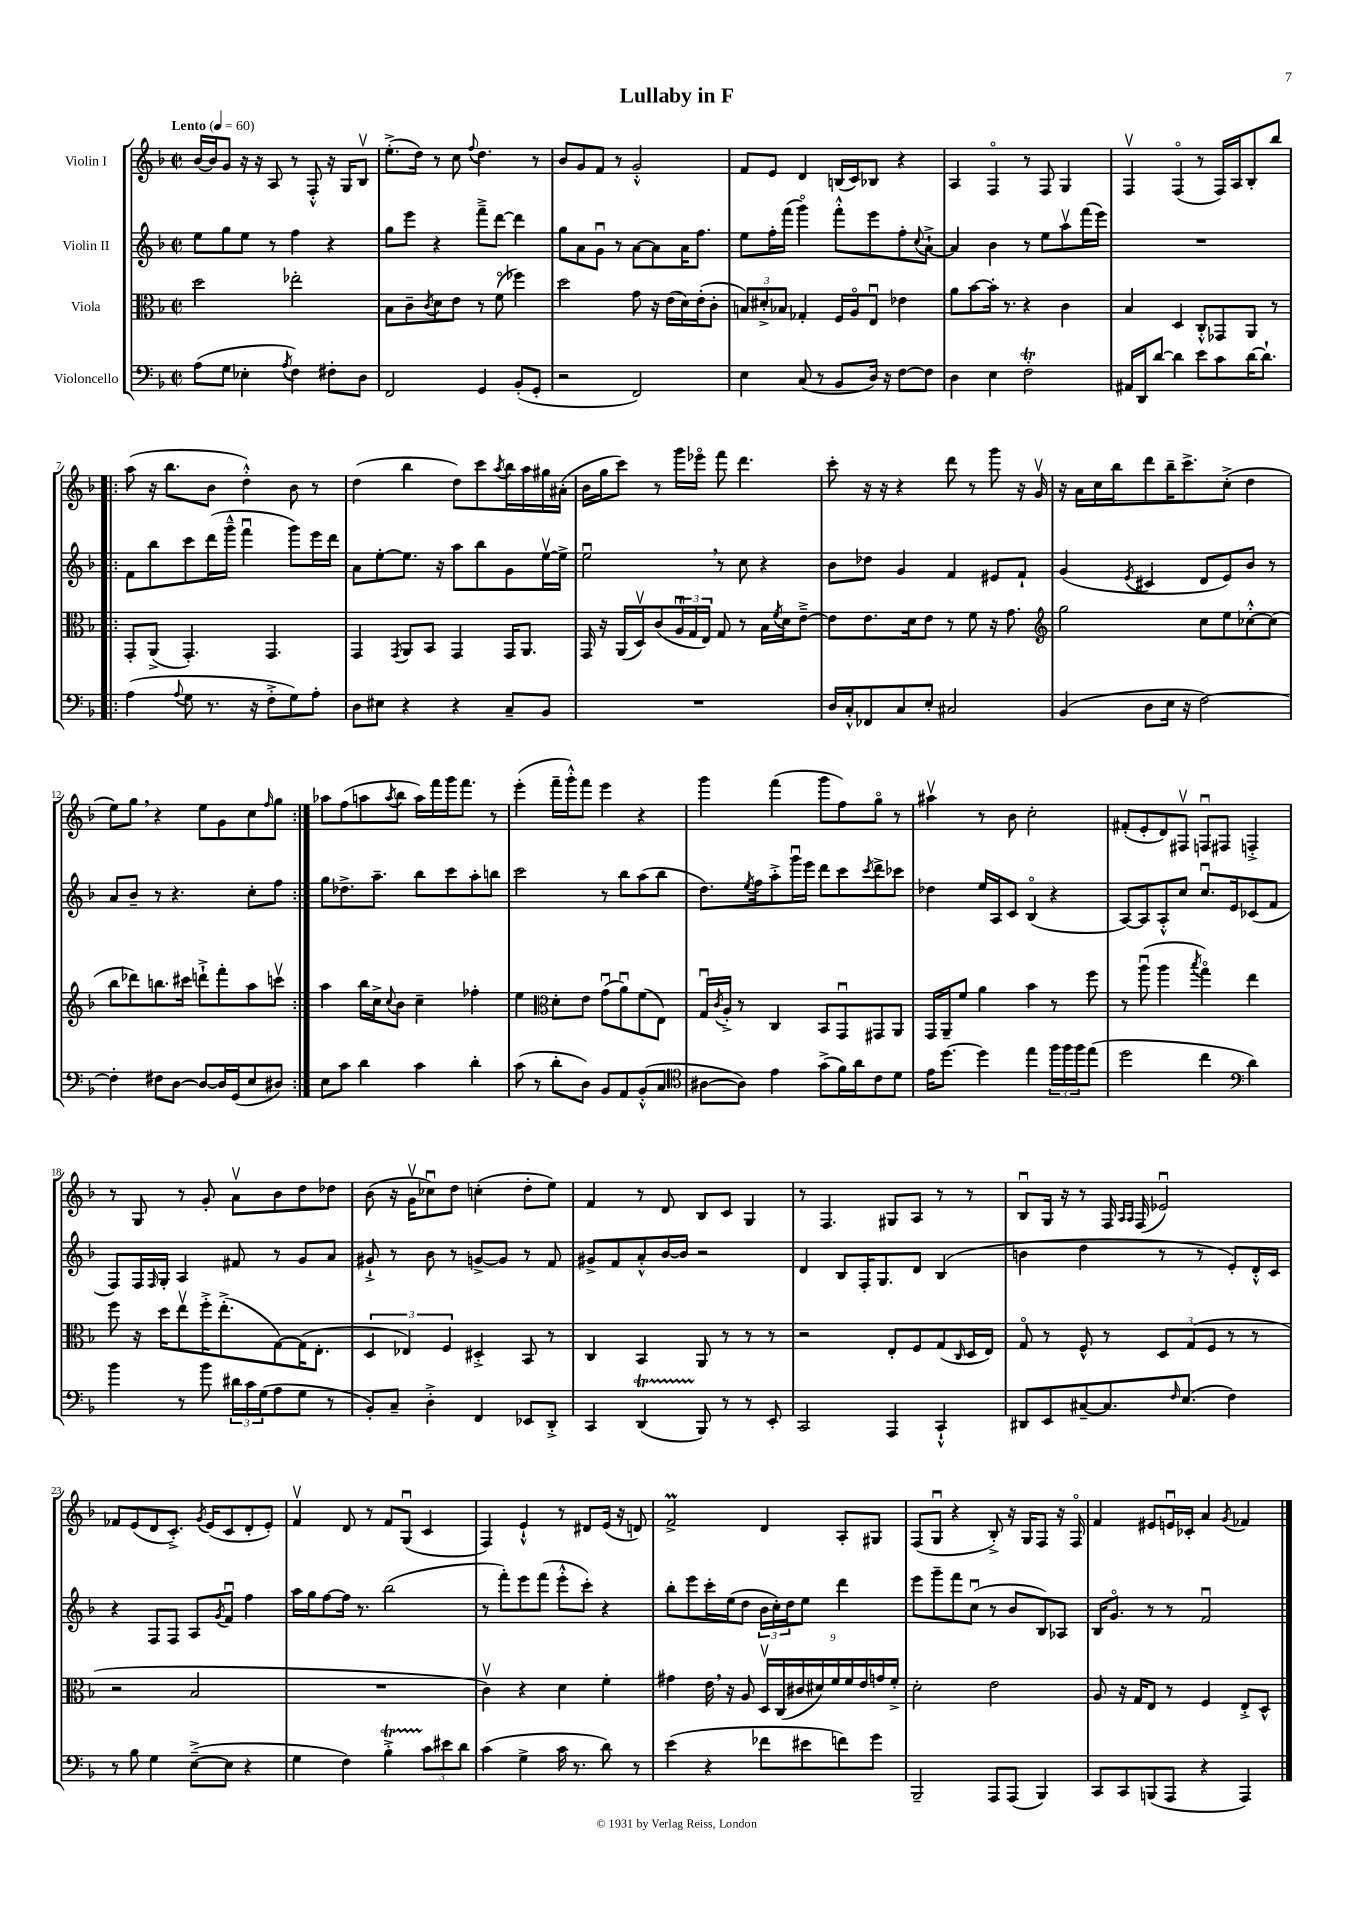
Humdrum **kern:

**kern	**kern	**kern	**kern
*part4	*part3	*part2	*part1
*staff4	*staff3	*staff2	*staff1
*I"Violoncello	*I"Viola	*I"Violin II	*I"Violin I
*clefF4	*clefC3	*clefG2	*clefG2
*k[b-]	*k[b-]	*k[b-]	*k[b-]
*M2/2	*M2/2	*M2/2	*M2/2
*met(c|)	*met(c|)	*met(c|)	*met(c|)
*MM60	*MM60	*MM60	*MM60
=1	=1	=1	=1
!	!	!	!LO:TX:a:B:t=Lento
(8A\L	2dd\	8ee\L	[16b-/LL
.	.	.	16b-/J]
8G\J	.	8gg\	8g/J
4E-X'\	.	8ee\J	16r
.	.	.	16r
.	.	8r	8A/
8qA/	.	.	.
4F\)	2ee-X'\	4ff\	8r
.	.	.	8F'^^/
8F#X'\L	.	4r	16r
.	.	.	16G/KL
8D\J	.	.	8B-v/J
=2	=2	=2	=2
2FF/	8B-\L	8gg\L	(8.ee'^\L
.	8c~\	8eee\J	.
.	.	.	16dd\Jk)
.	8qc/	.	.
.	8d\	4r	8r
.	8e\J	.	8cc\
.	.	.	8qqff/
4GG/	8r	8fff~^\L	4.dd\
.	(8f\	[8ddd\J	.
(8BB-'/L	4ff-X\)	4ddd\]	.
8GG'/J	.	.	8r
=3	=3	=3	=3
2r	2dd\	8gg\L	8b-/L
.	.	8a\	8g/
.	.	8gu\J	8f/J
.	.	8r	8r
2FF/)	8g\	[8a\L	2g'^^/
.	16r	8a\]	.
.	(16e\LL	.	.
.	16d\)	16a\K	.
.	(16e'\J	8.ff\J	.
.	8c'\J	.	.
=4	=4	=4	=4
4E\	12Bn/L)	8ee\L	8f/L
.	12d#X'^/	.	.
.	.	16ff'\L	8e/J
.	12B-X/J	.	.
.	.	(16fff\JJ	.
(8C/	4G-X'/	4ggg\)	4d/
8r	.	.	.
8BB-/L	16F/LL	8fff'^^\L	(16Bn/LL
.	16A/J	.	16c/J)
16D/Jk)	8Eu/J	8eee\	8B-X/J
16r	.	.	.
[8F\L	4e-X\	8ff'\	4r
.	.	8qqcc/	.
8F\J]	.	[8a`^\J	.
=5	=5	=5	=5
4D\	8a\L	4a/]	4A/
.	[8b-\	.	.
4E\	16b-'\Jk]	4b-\	4F/
.	8.r	.	.
2FT'\	4r	8r	8r
.	.	8ee\L	8F/
.	4c\	8aav\	4G/
.	.	(16fff\L	.
.	.	16eee\JJ)	.
=6	=6	=6	=6
16AA#X/LL	4B-/	1r	4Fv/
16DD/J	.	.	.
[8d/J	.	.	.
4d\]	4D/	.	(4F/
8e\L	8C'^^/L	.	8r
8c\	8GG-X/	.	16F/LL)
.	.	.	16A/J
[16d\K	8AA/J	.	8B-'/
8.d`\J]	.	.	.
.	8r	.	8bb-/J
!!LO:LB:g=z
=7!|:	=7!|:	=7!|:	=7!|:
(4A\	8GG'/L	8f\L	(8aa\
.	(8AA^/J	8bb-\	16r
.	.	.	8.bb-\L
8qqA/	.	.	.
8G\	4.GG'/)	8ccc\	.
8.r	.	(16ddd\L	8b-\J
.	.	16ggg~^^\JJ	.
.	.	4fffu\	4dd'^^\)
16r	.	.	.
8F'^\L	4.GG/	.	.
8G\)	.	8ggg\L)	8b-\
8A'\J	.	16eee\L	8r
.	.	16ddd\JJ	.
=8	=8	=8	=8
8D\L	4GG/	8a\L	(4dd\
8E#X\J	.	[8ee'\	.
.	8qGG/	.	.
4r	8AA/L	8.ee\J]	4bb-\
.	8BB-/J	.	.
.	.	16r	.
4r	4GG/	8aa\L	8dd\L)
.	.	8bb-\	8ccc\
.	.	.	8qaa/
8C~/L	16GG/KL	8g\	16bb-\L
.	8.AA/J	.	16aa\
8BB-/J	.	[16eev\L	16gg#X\
.	.	16ee^\JJ]	(16a#X'\JJ
=9	=9	=9	=9
1r	16GG/	2eeu,\	16b-\LL
.	16r	.	16gg\J
.	(16AA/LL	.	8ccc\J)
.	16Dv/J)	.	.
.	(8c/	.	8r
.	24Au/L	.	16ggg\LL
.	24G/	.	.
.	.	.	16eee-X\JJ
.	24E/JJ)	.	.
.	8G/	8r	8fff\
.	8r	8cc\	4.ddd\
.	16B-\LL	4r	.
.	8qf/	.	.
.	16d\J	.	.
.	[8e~^\J	.	.
=10	=10	=10	=10
16D/LL	8e\L]	8b-\L	8ccc'\
16C'^^/J	.	.	.
8FF-X/	8.e\	8dd-X\J	16r
.	.	.	16r
8C/	.	4g/	4r
.	16d\k	.	.
8E'/J	8e\J	.	.
2C#X/	8r	4f/	8ddd\
.	8f\	.	8r
.	16r	8e#X/L	8ggg\
.	8.g\	.	.
.	.	8f`/J	16r
.	.	.	16gv/
=11	=11	=11	=11
*	*clefG2	*	*
(4BB-/	2gg\	(4g/	16r
.	.	.	16a\LL
.	.	.	16cc\
.	.	.	16bb-\J
.	.	8qe/	.
8D\L	.	4c#X/	8ddd\
16E\Jk	.	.	16bb-~\K
16r	.	.	8.ccc^\
[2F\)	8cc\L	8d/L	.
.	8ee\	8e/)	(8cc'^\J
.	[8cc-X'^^\	8b-/J	4dd\
.	(8cc-\J]	8r	.
!!LO:LB:g=z
=12	=12	=12	=12
4F'\]	8bb-\L	8a/L	8ee\L)
.	8ddd-X\)	8b-~/J	8gg,\J
8F#X\L	8.bbn\	8r	4r
[8D\J	.	4.r	.
.	16ccc#X\Jk	.	.
8D/L_	8dddn`^\L	.	8ee\L
16D/L]	8fff'\	.	8g\
(16GG/J	.	.	.
8E/	8aa\	8cc'\L	8cc\
.	.	.	16qqff/
8D#X/J)	8cccnv\J	8ff\J	8gg\J
=13:|!	=13:|!	=13:|!	=13:|!
8E\L	4aa\	8gg\L	8aa-X\L
8c\J	.	8.dd-X^\	(8ff\
4d\	16bb-\LL	.	8aan\
.	16cc^\J	8.aa~\J	.
.	8qqcc/	.	8qaa/
.	8b-\J	.	8bb-\J
4c\	4cc~\	8bb-\L	16aa\LL)
.	.	.	16fff\
.	.	8ccc\	16ggg\J
.	.	.	8.fff\J
4d'\	4ff-X'\	8aa'\	.
.	.	8bbn\J	8r
=14	=14	=14	=14
(8c\	4ee\	2ccc\	(4eee'\
8r	.	.	.
*	*clefC3	*	*
8d'\L	8d'\L	.	16fff~\LL
.	.	.	16ggg'^^\J)
8D\J)	8e\J	.	8fff\J
8BB-/L	(8gu\L	8r	4eee\
8AA/	8au\)	8bb-\L	.
(8BB-'^^/	(8f\	(8aa\	4r
8C/J	8E\J)	8bb-\J	.
=15	=15	=15	=15
*clefC4	*	*	*
[8A#X\L	16Gu/LL	8.dd\L)	4ggg\
.	8qc/	.	.
.	16A'^/JJ	.	.
8A#\J])	8r	.	.
.	.	8qee/	.
.	.	16ff\k	.
4e\	4C/	8aa'^\	(4fff\
.	.	16gggu\L	.
.	.	16eee\JJ	.
(8g^\L	8BB-/L	8ddd\L	8ggg\L
16f\L)	8GGu/	8ccc\	8ff\)
16a\J	.	.	.
.	.	8qccc/	.
8c\	8GG#X/	8ddd^\	8gg\J
8d\J	8AA/J	8ccc-X\J	8r
=16	=16	=16	=16
16e\KL	16GG/LL	4dd-X\	4aa#Xv\
[8.dd\J	16AA~/J	.	.
.	8f/J	.	.
4dd\]	4a\	16ee/LL	8r
.	.	16A/J	.
.	.	8c/J	8b-\
4ee\	4b-\	(4B-/	2cc'\
24ff\LL	8r	4r	.
24ff\	.	.	.
24ff\J	.	.	.
(8ee\J	8ff\	.	.
=17	=17	=17	=17
2dd\	8r	[8A/L)	(8f#X'/L
.	(8aau\	8A/]	8e'/
.	4aa\	8A'^^/	8d/)
.	.	8cc/J	8F#Xv/J
.	8qbb-/	.	.
4cc\	4gg\)	8.ccu/L	8Fnu/L
.	.	.	8F#X/J
.	.	16e/k	.
*clefF4	*	*	*
4d\)	4ee\	(8c-X/	4Fn'^/
.	.	8f/J	.
!!LO:LB:g=z
=18	=18	=18	=18
4b-\	8ff\	8F/L)	8r
.	16r	16F/L	8G/
.	.	16qqF/	.
.	16dd\KL	16G'/JJ	.
8r	8eev\	4A/	8r
8b-\	16ff'^\K	.	8g'/
.	(8.ee'^\	.	.
24d#X\LL	.	8f#X/	8av\L
24c\	.	.	.
(24G\J	.	.	.
8A\	[8G\)	8r	8b-\
8G\J	(16G\K]	8g/L	8dd\
.	8.E'\J	.	.
8r	.	8a/J	8dd-X\J
=19	=19	=19	=19
8BB-'/L)	6D/	8g#X`^/	(8b-\
8C~/J	.	8r	16r
.	6E-X/)	.	.
.	.	.	16gv\KL
4D'^\	.	8b-\	8cc-Xu\)
.	6F/	.	.
.	.	8r	8dd\J
4FF/	4D#X'^/	[8gn^/L	(4ccn'\
.	.	8g/J]	.
8EE-X/L	8BB-/	8r	8dd'\L
8DD'^/J	8r	8f/	8ee\J)
=20	=20	=20	=20
4CC/	4C/	8g#X^/L	4f/
.	.	8f/	.
(4DDT/	4BB-/	8a'^^/	8r
.	.	[16b-/L	8d/
.	.	16b-/JJ]	.
8BBB-/)	8AA/	2r	8B-/L
8r	8r	.	8c/J
8r	8r	.	4G/
8EE'/	8r	.	.
=21	=21	=21	=21
2CC/	2r	4d/	8r
.	.	.	4.F/
.	.	8B-/L	.
.	.	16F'/K	.
.	.	8.G/	.
4AAA/	8E'/L	.	8G#X/L
.	8F/	8d/J	8A/J
4CC`^^/	(8G/	(4B-/	8r
.	16qqC/	.	.
.	16D/L	.	8r
.	16E/JJ)	.	.
=22	=22	=22	=22
8DD#X/L	8G/	4bn\	8B-u/L
8EE/	8r	.	16G/Jk
.	.	.	16r
[8C#X~/	8F^^/	4dd\	8r
8.C#/]	8r	.	16F/
.	.	.	16qqA/LL
.	.	.	16qqA/JJ
.	.	.	(16F/
.	12D/L	8r	2e-Xu/)
16qqF/	.	.	.
(8.E/J	.	.	.
.	(12G/	.	.
.	.	8r	.
.	12F/J	.	.
4F\)	8r	8e'/L)	.
.	8r	16d'^^/L	.
.	.	16c/JJ	.
!!LO:LB:g=z
=23	=23	=23	=23
8r	2r	4r	8f-X/L
8B-\	.	.	(8e/
4G\	.	8F/L	8d/
.	.	8F/J	8.c'^/J)
([8E~^\L	2B-/	8A/L	.
.	.	.	8qg/
.	.	.	(16e/KL
.	.	8qg/	.
8E\J]	.	8fu/J	8c/
4r	.	4ff\	8d'/
.	.	.	8e'/J)
=24	=24	=24	=24
4G\	1r	16aa\LL	4fv/
.	.	16gg\J	.
.	.	[8ff\	.
4F\)	.	16ff\Jk]	8d/
.	.	8.r	.
.	.	.	8r
4B-T'^\	.	(2bb-\	8f/L
.	.	.	(8Gu/J
12c\L	.	.	4c/
12e#X\	.	.	.
12d\J	.	.	.
=25	=25	=25	=25
(4c\	4cv\)	8r	4F/)
.	.	8fff'\L)	.
4G^\	4r	8eee\	4e`^^/
.	.	(8fff\J	.
16c\	4d\	8eee'^^\L	8r
8.r	.	.	.
.	.	8ccc'\J)	8d#X/L
8d\)	4f'\	4r	(16e/Jk
.	.	.	16r
8r	.	.	8dn/)
=26	=26	=26	=26
(4e\	4g#X\	8bb-'\L	2fM^/
.	.	8eee\	.
4r	16e,\	16ccc'\L	.
.	16r	(16ee\J	.
.	8A/	8dd\J	.
8f-X\L	18Dv/LL	24b-\LL	4d/
.	.	24cc'\)	.
.	(18C/	.	.
.	.	24dd\J	.
.	18c#X/	.	.
8e#X\	.	8ee\J	.
.	18d#X/)	.	.
.	18f/	.	.
8fn\)	.	4ddd\	8A'/L
.	18f/	.	.
.	18e/	.	.
8g\J	.	.	8G#X/J
.	18gn/	.	.
.	18f'^/JJ	.	.
=27	=27	=27	=27
2BBB-~/	2d'\	8eee\L	(8F/L
.	.	8ggg~\	8Gu/J
.	.	8fff\	4r
.	.	(8ccu\J	.
8AAA/L	2e\	8r	8B-'^/)
(8AAA/J	.	8b-/L	16r
.	.	.	16G/KL
4BBB-/)	.	8B-/)	8F/J
.	.	8A-X/J	16r
.	.	.	16F/
=28	=28	=28	=28
8CC/L	8A/	16B-/KL	4f/
.	.	8.g/J	.
8CC/	16r	.	.
.	16G/KL	.	.
(8BBBn/	8E/J	8r	8e#X/L
8AAA/J	8r	8r	16enu/L
.	.	.	16c-X'/JJ
4r	4F/	2fu/	4a/
.	.	.	8qg/
4AAA/)	8E'^/L	.	4f-X/
.	8D^^/J	.	.
==	==	==	==
*-	*-	*-	*-
